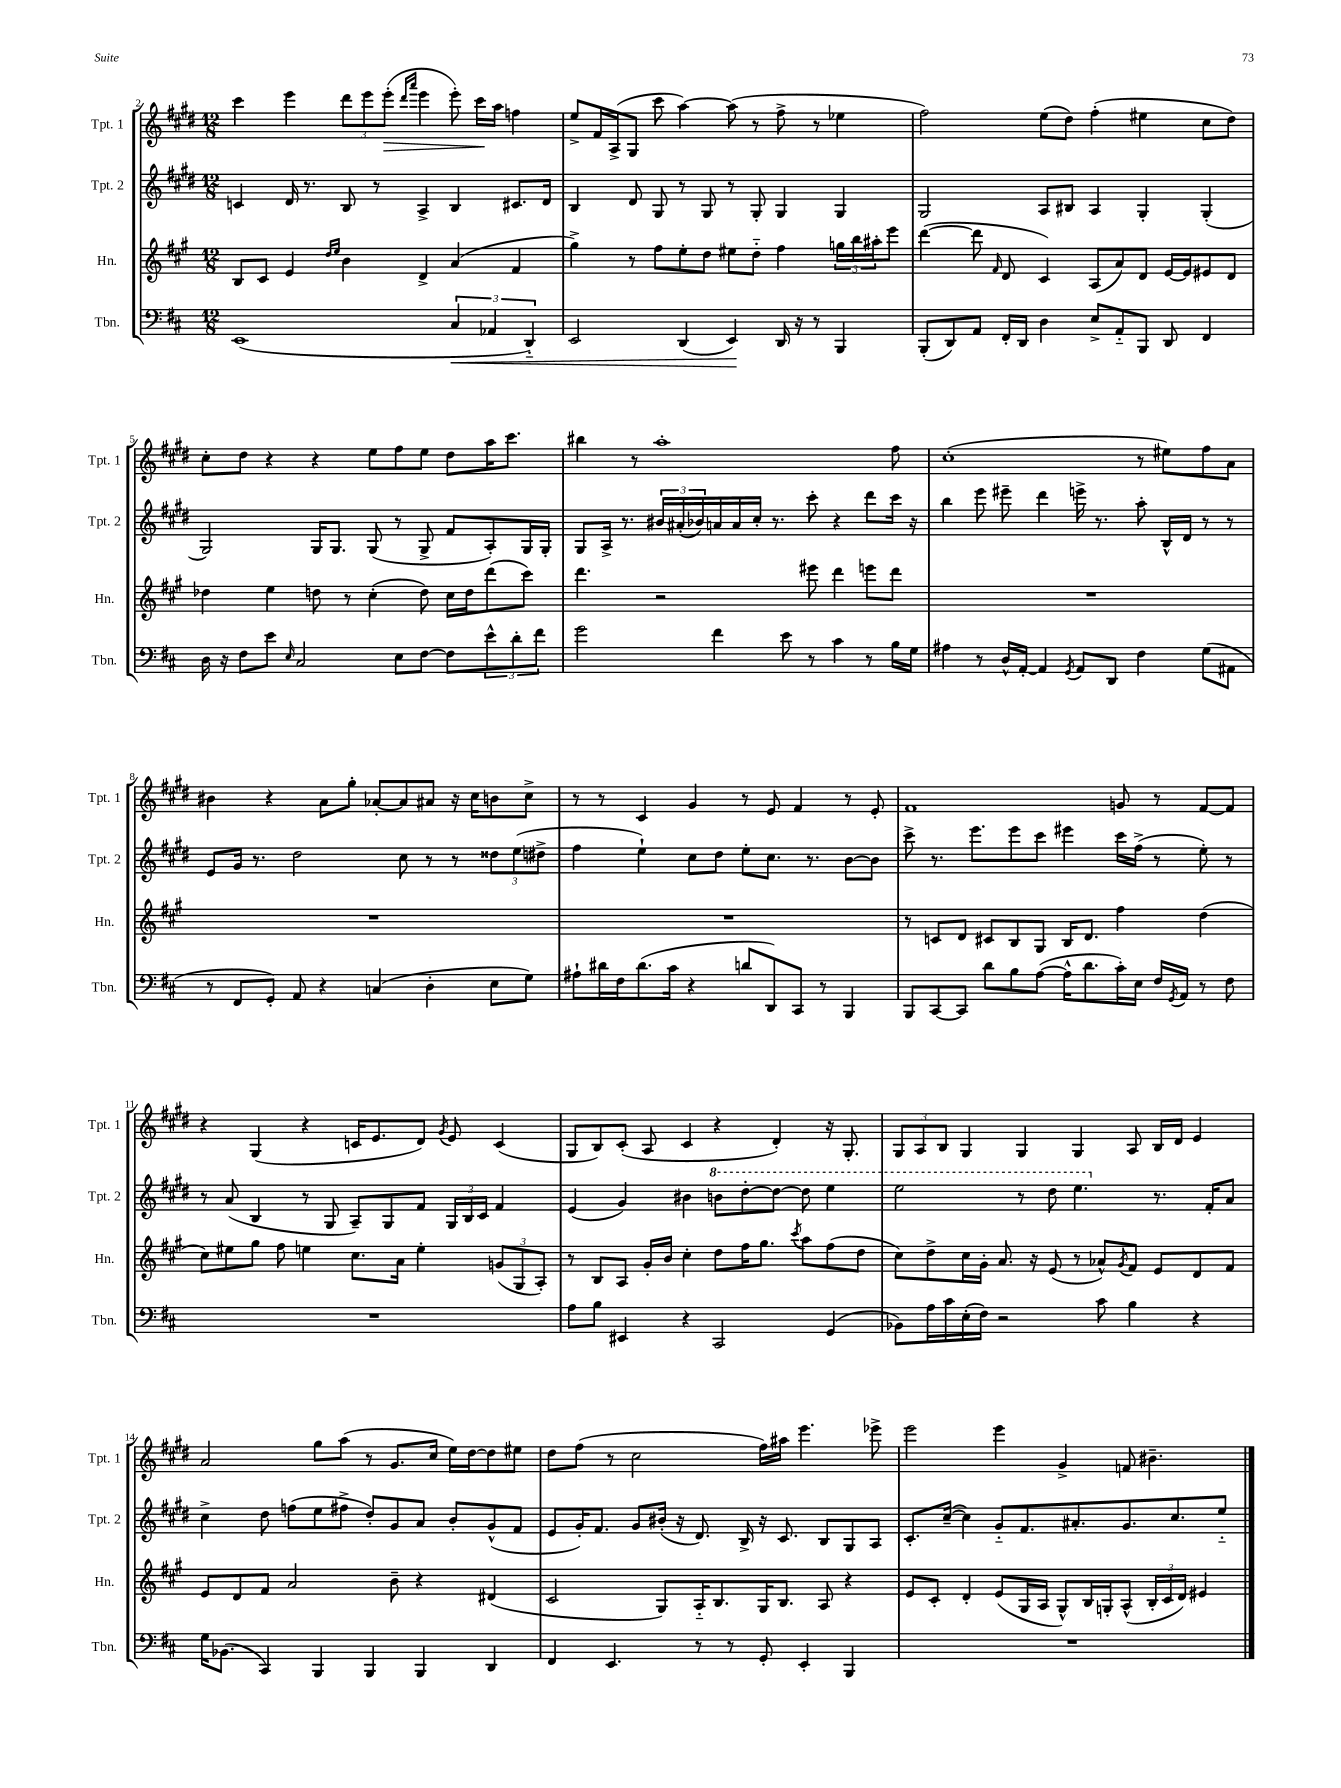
<<
\new StaffGroup <<
\new Staff = "s0" \with { instrumentName = "Tpt. 1" shortInstrumentName = "Tpt. 1" } {
    \clef treble \key e \major \numericTimeSignature \time 12/8
    cis'''4 e'''4 \tuplet 3/2 { dis'''8 e'''8 e'''8-.\>( } \grace { dis'''16 a'''16 } e'''4 e'''8-.) cis'''16\! a''16 f''4 |
    e''8-> fis'16 a16->( gis8 cis'''8 a''4~) a''8( r8 fis''8-> r8 ees''4 |
    fis''2) e''8( dis''8) fis''4-.( eis''4 cis''8 dis''8) |
    cis''8-. dis''8 r4 r4 e''8 fis''8 e''8 dis''8 a''16 cis'''8. |
    bis''4 r8 a''1-. fis''8 |
    cis''1-.( r8 eis''8) fis''8 a'8 |
    bis'4 r4 a'8 gis''8-. aes'8~-. aes'8 ais'8 r16 cis''16 b'8 cis''8-> |
    r8 r8 cis'4 gis'4 r8 e'8 fis'4 r8 e'8-. |
    fis'1 g'8 r8 fis'8~ fis'8 |
    r4 gis4( r4 c'16 e'8. dis'8) \acciaccatura { gis'8 } e'8 c'4( |
    gis8 b8) cis'8-.( a8 cis'4 r4 dis'4-.) r16 gis8.-. |
    \tuplet 3/2 { gis8 a8 b8 } gis4 gis4 gis4 a8 b16 dis'16 e'4 |
    a'2 gis''8 a''8( r8 gis'8. cis''16 e''16) dis''16~ dis''8 eis''8 |
    dis''8 fis''8( r8 cis''2 fis''16) ais''16 e'''4. ees'''8-> |
    e'''2 e'''4 gis'4-> f'8 bis'4.-- \bar "|." |
}
\new Staff = "s1" \with { instrumentName = "Tpt. 2" shortInstrumentName = "Tpt. 2" } {
    \clef treble \key e \major \numericTimeSignature \time 12/8
    c'4 dis'16 r8. b8 r8 a4-> b4 cis'8. dis'16 |
    b4 dis'8 gis8 r8 gis8 r8 gis8-. gis4 gis4 |
    gis2 a8 bis8 a4 gis4-. gis4-.( |
    gis2) gis16 gis8. gis8( r8 gis8-> fis'8 a8-.) gis16 gis16-. |
    gis8 a16-> r8. \tuplet 3/2 { bis'16 ais'16-.( bes'16) } a'16 a'16 cis''16-. r8. cis'''8-. r4 dis'''8 cis'''16 r16 |
    b''4 e'''8 eis'''8-- dis'''4 e'''16-> r8. a''8-. b16-^ dis'16 r8 r8 |
    e'8 gis'16 r8. dis''2 cis''8 r8 r8 \tuplet 3/2 { disis''8 e''8( dis''8-> } |
    fis''4 e''4-!) cis''8 dis''8 e''8-. cis''8. r8. b'8~ b'8 |
    cis'''8-> r8. e'''8. e'''8 cis'''8 eis'''4 cis'''16 fis''16->( r8 e''8-.) r8 |
    r8 a'8( b4 r8 gis8 a8--) gis8 fis'8 \tuplet 3/2 { gis16 b16 cis'16 } fis'4 |
    e'4( gis'4) bis'4 \ottava #1 b''!8 dis'''8~-. dis'''8~ dis'''8 e'''4 |
    e'''2 r8 dis'''8 e'''4. \ottava #0 r8. fis'16-. a'8 |
    cis''4-> dis''8 f''8( e''8 fis''8-> dis''8-.) gis'8 a'8 b'8-. gis'8-^( fis'8 |
    e'8 gis'16-.) fis'8. gis'8 bis'16-.( r16 dis'8.) b16-> r16 cis'8. b8 gis8 a8 |
    cis'8.-. cis''16~--( cis''4) gis'8-_ fis'8. ais'8.-. gis'8. cis''8. e''8-_ \bar "|." |
}
\new Staff = "s2" \with { instrumentName = "Hn." shortInstrumentName = "Hn." } {
    \clef treble \key a \major \numericTimeSignature \time 12/8
    b8 cis'8 e'4 \grace { d''16 e''16 } b'4 d'4-> a'4( fis'4 |
    gis''4->) r8 fis''8 e''8-. d''8 eis''8 d''8-_ fis''4 \tuplet 3/2 { g''16 b''16 ais''16-. } e'''8 |
    d'''4~( d'''8 \grace { fis'16 } d'8 cis'4) a8( a'8) d'8 e'16~ e'16 eis'8 d'8 |
    des''4 e''4 d''8 r8 cis''4-.( d''8) cis''16 d''16 d'''8( cis'''8) |
    d'''4. r2 eis'''8 d'''4 e'''8 d'''8 |
    R1. |
    R1. |
    R1. |
    r8 c'8 d'8 cis'8 b8 gis8 b16 d'8. fis''4 d''4( |
    cis''8) eis''8 gis''8 fis''8 e''4 cis''8. a'16 e''4-. \tuplet 3/2 { g'8( gis8 a8-.) } |
    r8 b8 a8 gis'16-. b'16 cis''4-. d''8 fis''16 gis''8. \acciaccatura { cis'''8 } a''8 fis''8( d''8 |
    cis''8) d''8-> cis''16 gis'16-. a'8. r16 e'8( r8 aes'8-^) \acciaccatura { gis'8 } fis'8 e'8 d'8 fis'8 |
    e'8 d'8 fis'8 a'2 b'8-- r4 dis'4( |
    cis'2 gis8) a16-_ b8. gis16 b8. a8 r4 |
    e'8 cis'8-. d'4-. e'8( gis16 a16 gis8-^) b16 g16-. a8-^( \tuplet 3/2 { b16-. cis'16 d'16) } eis'4 \bar "|." |
}
\new Staff = "s3" \with { instrumentName = "Tbn." shortInstrumentName = "Tbn." } {
    \clef bass \key d \major \numericTimeSignature \time 12/8
    e,1( \tuplet 3/2 { cis4\< aes,4 d,4-_) } |
    e,2 d,4( e,4\!) d,16 r16 r8 b,,4 |
    b,,8-.( d,8) a,8 fis,16-. d,16 d4 e8-> a,8-_ b,,8 d,8 fis,4 |
    d16 r16 fis8 e'8 \grace { e16 } cis2 e8 fis8~ fis8 \tuplet 3/2 { e'8-^ d'8-. fis'8 } |
    g'2 fis'4 e'8 r8 cis'4 r8 b16 g16 |
    ais4 r8 d16-^ a,16~-. a,4 \acciaccatura { g,8 } a,8 d,8 fis4 g8( ais,8 |
    r8 fis,8 g,8-.) a,8 r4 c4( d4-. e8 g8) |
    ais8-! dis'16 fis16 dis'8.( cis'16 r4 d'8 d,8) cis,8 r8 b,,4 |
    b,,8 cis,8~ cis,8 d'8 b8 a8~( a16-^ d'8. cis'16-.) e16 fis16 \acciaccatura { g,8 } a,16 r8 fis8 |
    R1. |
    a8 b8 eis,4 r4 cis,2 g,4( |
    bes,8) a16 cis'16 e16-.( fis16) r2 cis'8 b4 r4 |
    g16 bes,8.( cis,4) b,,4 b,,4 b,,4 d,4 |
    fis,4 e,4. r8 r8 g,8-. e,4-. b,,4 |
    R1. \bar "|." |
}
>>
>>
\layout { \context { \Score currentBarNumber = #2 } }
